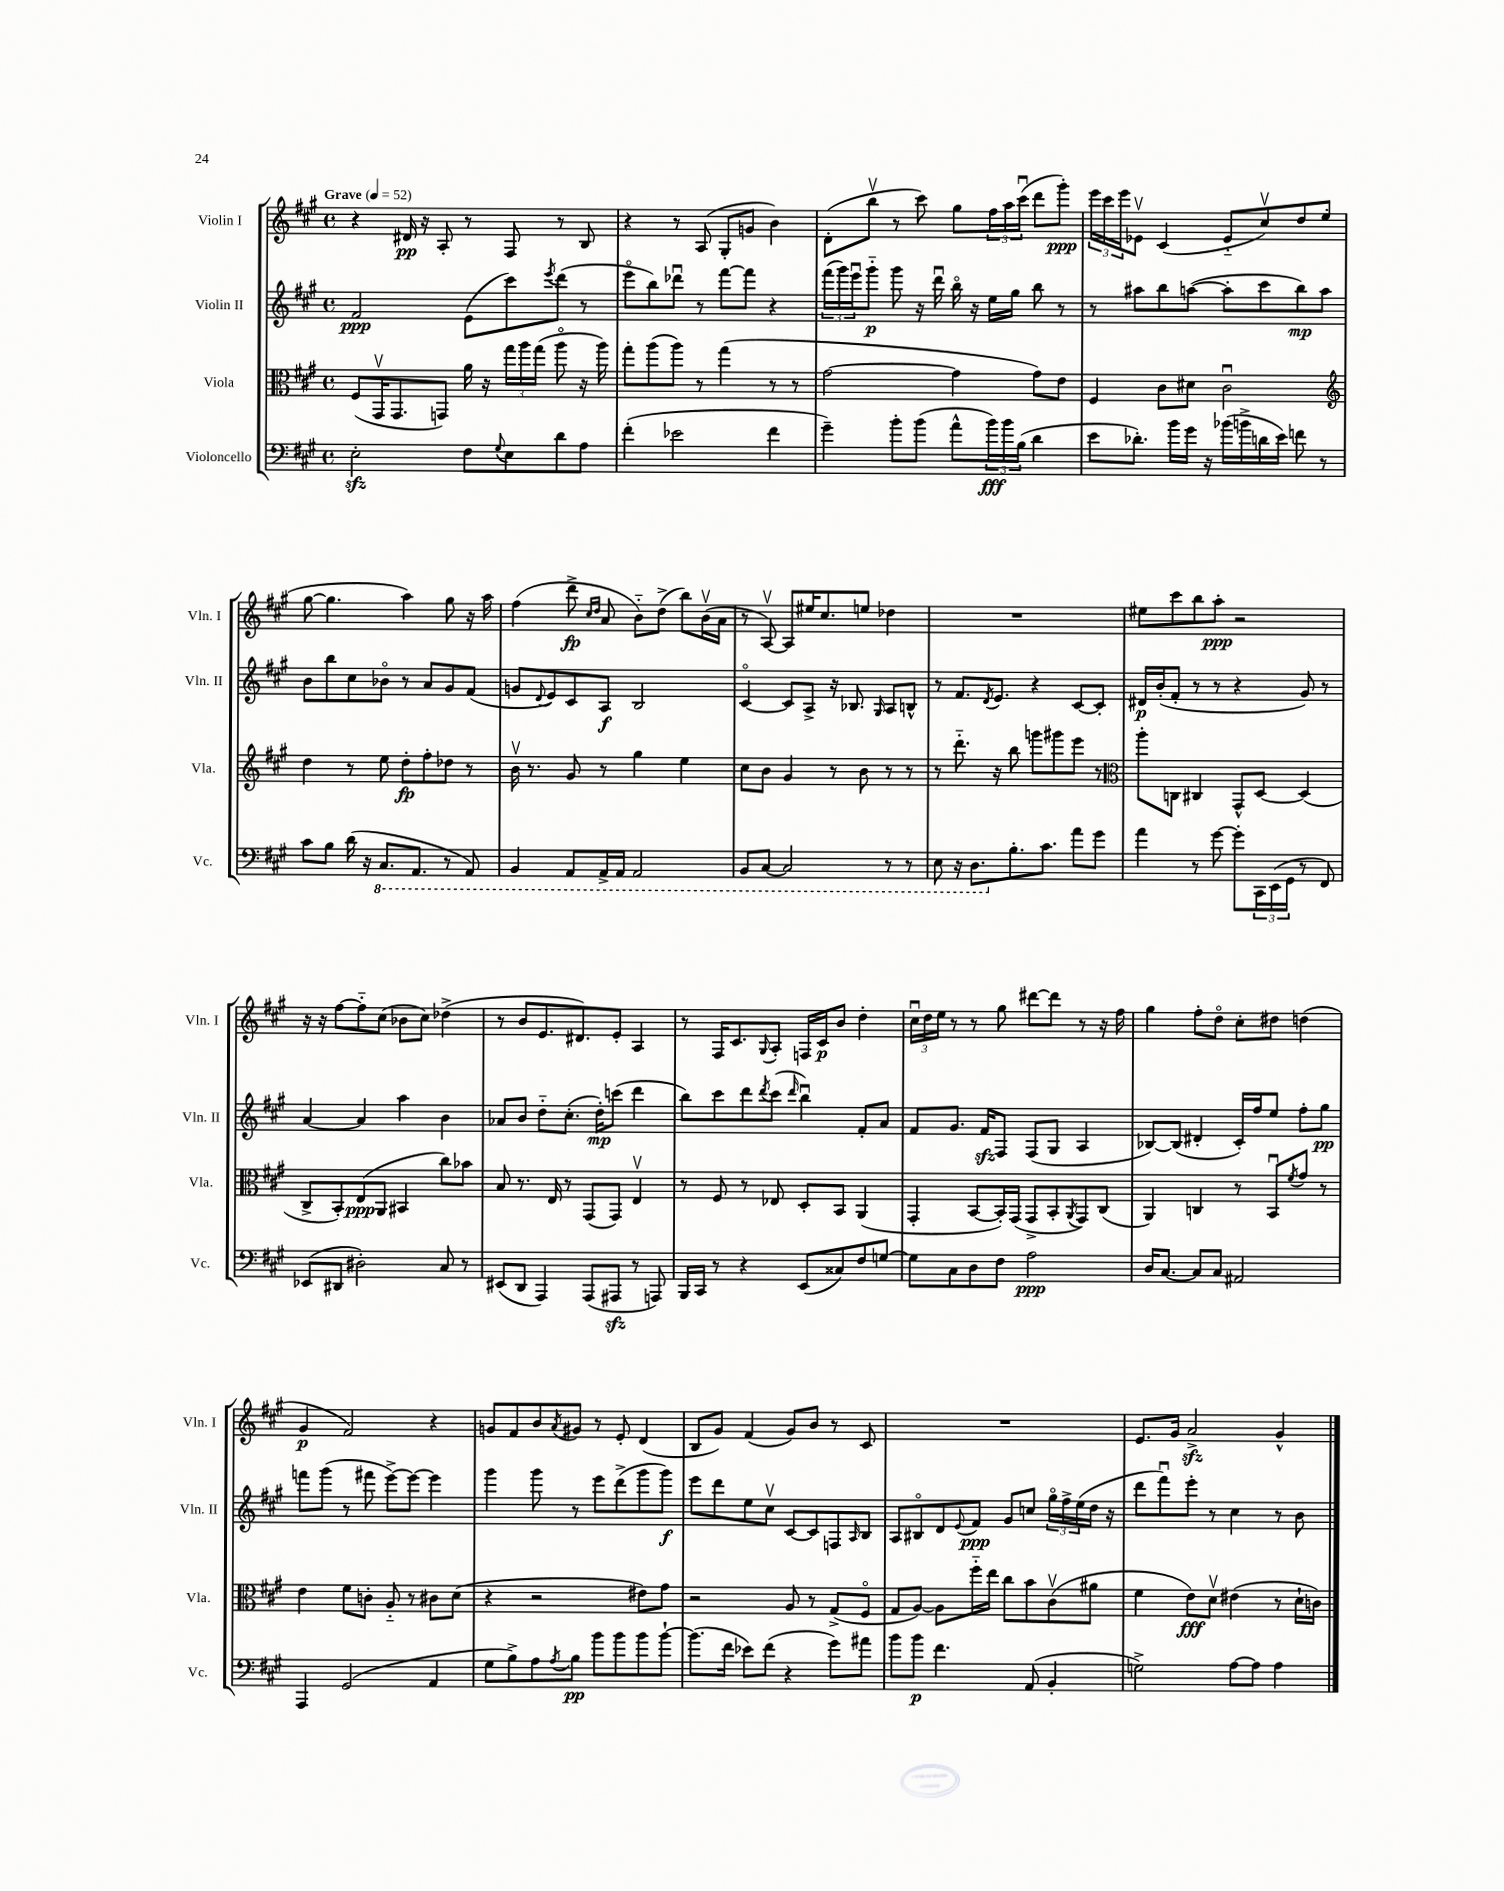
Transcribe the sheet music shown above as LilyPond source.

<<
\new StaffGroup <<
\new Staff = "s0" \with { instrumentName = "Violin I" shortInstrumentName = "Vln. I" } {
    \clef treble \key a \major \defaultTimeSignature \time 4/4 \tempo "Grave" 4 = 52
    r4 dis'16\pp r16 a8-. r8 fis8 r8 b8 |
    r4 r8 a8( gis8-. g'8 b'4) |
    d'8-.( b''8\upbow r8 cis'''8) gis''8 \tuplet 3/2 { fis''16 a''16 cis'''16\downbow( } d'''8 gis'''8-.\ppp) |
    \tuplet 3/2 { e'''16 cis'''16 e'''16 } ees'8\upbow cis'4( ees'8-_ cis''8\upbow) d''8 e''8( |
    gis''8~ gis''4. a''4) gis''8 r16 a''16 |
    fis''4( d'''8->\fp \grace { cis''16 d''16 } a'8 b'8-_) d''8->( b''8) b'16\upbow( a'16 |
    r8 a8~\upbow) a8 eis''16 cis''8. e''8 des''4 |
    R1 |
    eis''8 cis'''8 b''8 a''8-.\ppp r2 |
    r16 r16 fis''8~ fis''8-_ cis''8( bes'8 cis''8) des''4->( |
    r8 b'8 e'8. dis'8.) e'8-. a4 |
    r8 fis16 cis'8. \appoggiatura { gis8 } a8-. f16 cis'16\p b'8 d''4-. |
    \tuplet 3/2 { cis''16\downbow d''16 e''16 } r8 r8 gis''8 dis'''8~ dis'''8 r8 r16 fis''16 |
    gis''4 fis''8-. d''8\flageolet cis''8-. dis''8 d''4( |
    gis'4\p fis'2) r4 |
    g'8 fis'8 b'8 \acciaccatura { a'8 } gis'8 r8 e'8-. d'4( |
    b8 gis'8) fis'4( gis'8) b'8 r8 cis'8 |
    R1 |
    e'8. gis'16 a'2->\sfz gis'4-^ \bar "|." |
}
\new Staff = "s1" \with { instrumentName = "Violin II" shortInstrumentName = "Vln. II" } {
    \clef treble \key a \major \defaultTimeSignature \time 4/4
    fis'2\ppp e'8( cis'''8) \acciaccatura { e'''8 } d'''8( r8 |
    e'''8\flageolet b''8) des'''8\downbow r8 fis'''8~ fis'''8 r4 |
    \tuplet 3/2 { fis'''16( gis'''16) e'''16\downbow } gis'''8-_\p gis'''8 r16 d'''16\downbow b''16\flageolet r16 e''16 gis''16 b''8 r8 |
    r8 ais''8 b''8 a''8~( a''8-. cis'''8 b''8\mp) a''8 |
    b'8 b''8 cis''8 bes'8\flageolet r8 a'8 gis'8 fis'8( |
    g'8 \appoggiatura { d'8 } e'8) cis'8 a8\f b2 |
    cis'4~\flageolet cis'8 a8-> r16 bes8. \grace { gis16 } a8 b8-^ |
    r8 fis'8. \acciaccatura { d'8 } e'8. r4 cis'8~ cis'8-. |
    dis'16\p b'16-.( fis'8-. r8 r8 r4 gis'8) r8 |
    a'4~ a'4 a''4 b'4 |
    aes'8 b'8 d''8-_ cis''8.-.( d''16-.\mp) c'''8( d'''4 |
    b''8) cis'''8 d'''8 \acciaccatura { d'''8 } cis'''8( \grace { d'''16 } b''4\downbow) fis'8-. a'8 |
    fis'8 gis'8. fis'16\sfz fis8 fis8( gis8 a4 |
    bes8~) bes8( dis'4-. cis'16-.) fis''16 e''8 fis''8-. gis''8\pp |
    f'''8 gis'''8( r8 fis'''8 e'''8~->) e'''8~ e'''4 |
    gis'''4 gis'''8 r8 e'''8 d'''8->( gis'''8 gis'''8\f) |
    e'''8 d'''8 e''8 cis''8\upbow cis'8~ cis'8 f8 \grace { a16 } b8 |
    a8 bis8\flageolet d'8 \appoggiatura { e'8 } fis'8\ppp gis'8 c''8 \tuplet 3/2 { gis''16\flageolet fis''16-> e''16( } d''16 r16 |
    d'''8 fis'''8\downbow) e'''8-. r8 cis''4 r8 b'8 \bar "|." |
}
\new Staff = "s2" \with { instrumentName = "Viola" shortInstrumentName = "Vla." } {
    \clef alto \key a \major \defaultTimeSignature \time 4/4
    fis8( gis,16\upbow gis,8. g,8) a'16 r16 \tuplet 3/2 { gis''16 a''16 gis''16( } a''8\flageolet r16 a''16) |
    gis''8-. a''8( a''8) r8 gis''4( r8 r8 |
    gis'2~ gis'4 gis'8) e'8 |
    fis4 cis'8 dis'8 cis'2\downbow |
    \clef treble d''4 r8 e''8 d''8-.\fp fis''8-. des''8 r8 |
    b'16\upbow r8. gis'8 r8 gis''4 e''4 |
    cis''8 b'8 gis'4 r8 b'8 r8 r8 |
    r8 d'''8.-_ r16 b''8 g'''8 gis'''8 e'''8 r8 |
    \clef alto a''8-. c8 cis4 gis,8-^ d8~ d4( |
    cis8-> b,8-.) e8\ppp( a,8 bis,4 cis''8) bes'8 |
    b8 r8. e16 r8 gis,8( gis,8) e4\upbow |
    r8 fis8 r8 ees8 d8-. b,8 a,4( |
    gis,4-. b,8~ b,16-.) gis,16( gis,8-> b,8-. \acciaccatura { a,8 } gis,8) cis8( |
    a,4) c4 r8 b,8\downbow \acciaccatura { fis'8 } gis'8 r8 |
    e'4 fis'8 c'8-. a8-_ r8 cis'8 d'8( |
    r4 r2 eis'8) gis'8 |
    r2 a8 r8 gis8->( fis8\flageolet |
    gis8 a8~) a8 fis''16-_ e''16 cis''8 b'8 cis'8\upbow( ais'8 |
    fis'4 e'8\fff) d'8\upbow eis'4( r8 d'16-! c'16) \bar "|." |
}
\new Staff = "s3" \with { instrumentName = "Violoncello" shortInstrumentName = "Vc." } {
    \clef bass \key a \major \defaultTimeSignature \time 4/4
    e2-.\sfz fis8 \appoggiatura { gis8 } e8 d'8 a8 |
    fis'4-.( ees'2 fis'4 |
    gis'4--) b'8-. b'8( a'8-^ \tuplet 3/2 { b'16\fff) b'16 b16( } d'4 |
    e'8 des'8.-.) b'16 gis'16 r16 bes'16( b'16-> d'16 e'16) f'8 r8 |
    cis'8 b8 d'16( r16 \ottava #-1 cis,8. a,,8. r8 a,,8) |
    b,,4 a,,8 a,,16-> a,,16 a,,2 |
    b,,8 cis,8~ cis,2 r8 r8 |
    e,8 r16 d,8. \ottava #0 b8.-. cis'8. a'8 gis'8 |
    a'4 r8 gis'8~ gis'8-. \tuplet 3/2 { cis,16 e,16( gis,16 } r8 fis,8) |
    ees,8( dis,8 dis2-.) cis8 r8 |
    eis,8( d,8 a,,4) a,,8( ais,,8\sfz r8 a,,8) |
    b,,16 cis,16 r8 r4 e,8( cisis8) fis8 g8~ |
    g8 cis8 d8 fis8 a2\ppp |
    d16 cis8.~ cis8 cis8 ais,2 |
    a,,4 gis,2( a,4 |
    gis8 b8->) a8 \acciaccatura { a8 } b8\pp b'8 b'8 b'8 b'8~-! |
    b'8.( fis'16 ees'8) fis'8( r4 gis'8) ais'8 |
    b'8 b'8\p fis'4. a,8( b,4-. |
    g2->) a8~ a8 a4 \bar "|." |
}
>>
>>
\layout { \context { \Score \remove "Bar_number_engraver" } }
